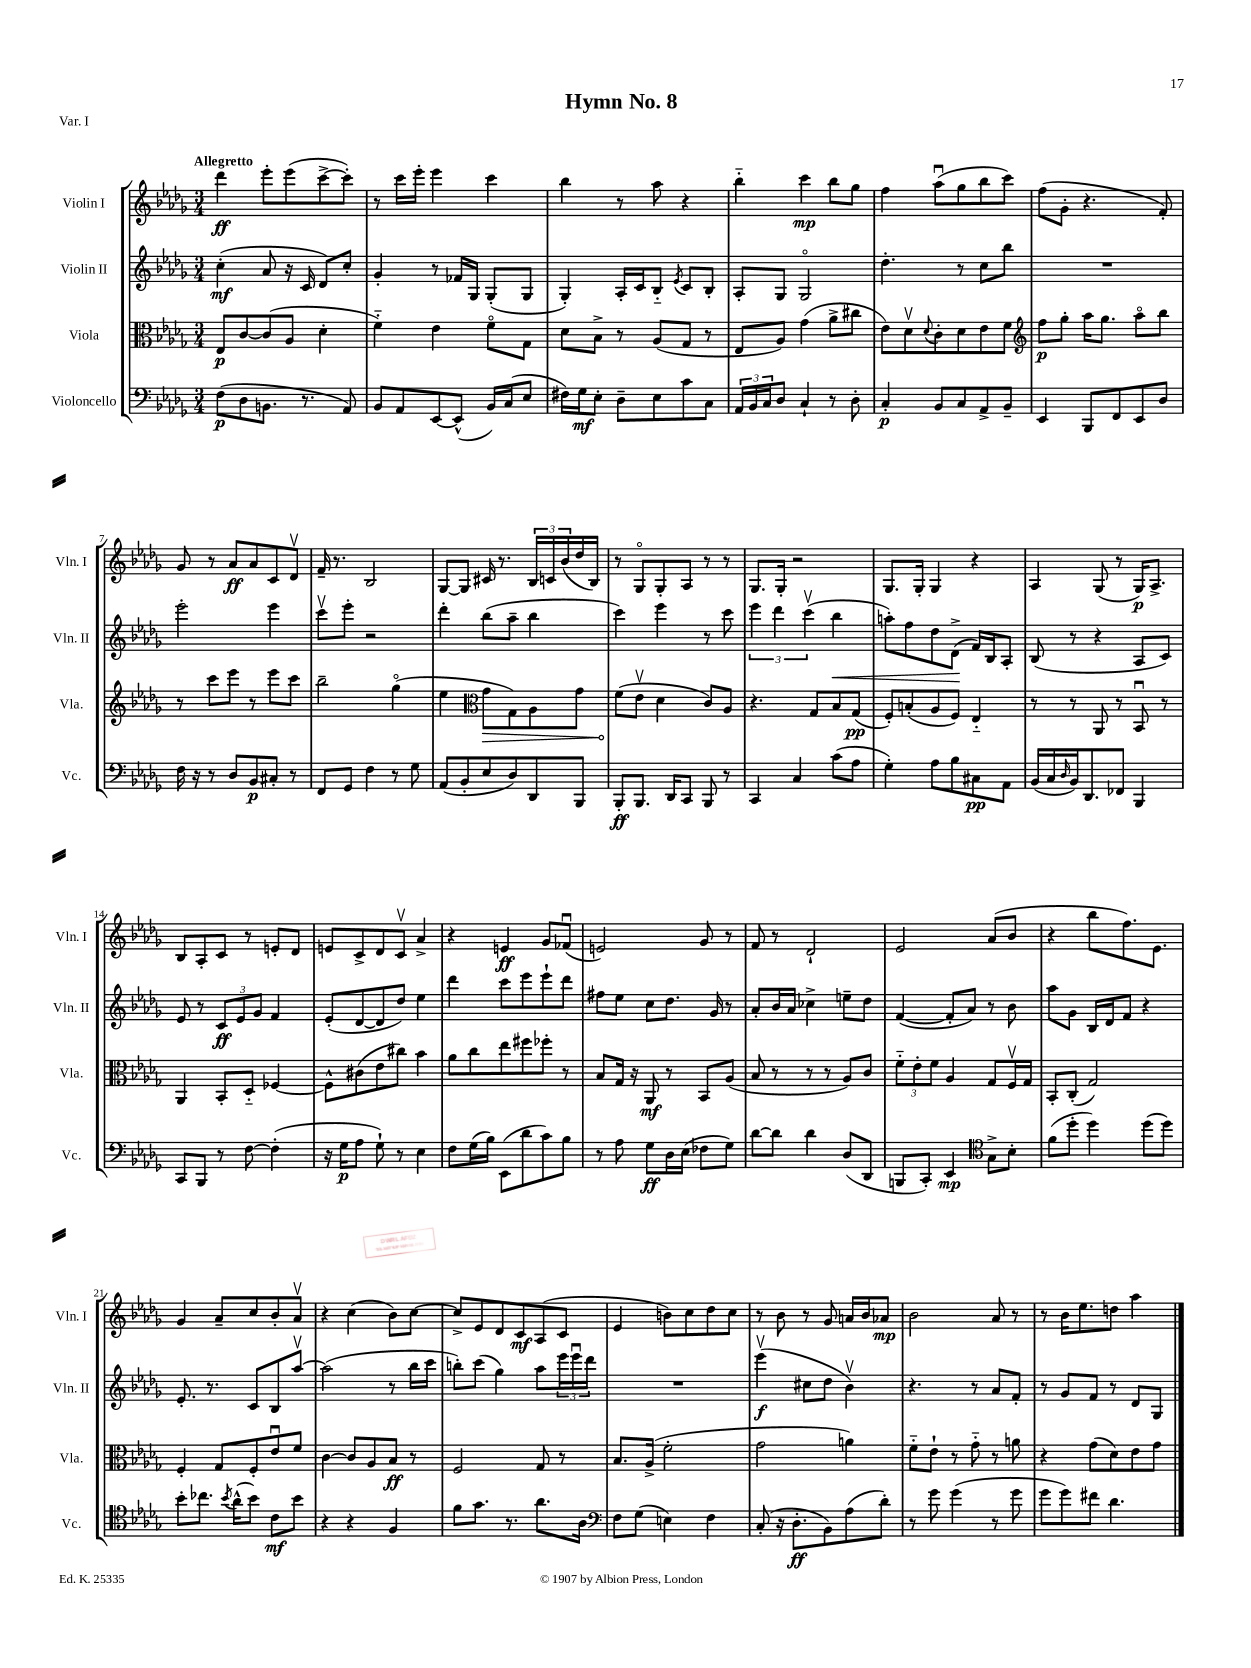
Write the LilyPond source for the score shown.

\header { title = "Hymn No. 8" piece = "Var. I" }
<<
\new StaffGroup <<
\new Staff = "s0" \with { instrumentName = "Violin I" shortInstrumentName = "Vln. I" } {
    \clef treble \key des \major \numericTimeSignature \time 3/4 \tempo "Allegretto"
    des'''4\ff ees'''8-. ees'''8( c'''8~-> c'''8-.) |
    r8 c'''16 ees'''16-. ees'''4 c'''4 |
    bes''4 r8 aes''8 r4 |
    bes''4-_ c'''4\mp bes''8 ges''8 |
    f''4 aes''8\downbow( ges''8 bes''8 c'''8) |
    f''8( ges'8-. r4. f'8-.) |
    ges'8 r8 aes'8\ff aes'8 c'8 des'8\upbow |
    f'16-- r8. bes2 |
    ges8~ ges8 cis'16 r8. \tuplet 3/2 { bes16 c'16 bes'16( } des''16 bes16) |
    r8 ges8\flageolet ges8-. aes8 r8 r8 |
    ges8. ges16-. r2 |
    ges8. ges16-. ges4 r4 |
    aes4 ges8( r8 ges16\p) aes8.-> |
    bes8 aes8-. c'8 r8 e'8-. des'8 |
    e'8 c'8-> des'8 c'8\upbow aes'4-> |
    r4 e'4\ff ges'8 fes'8\downbow( |
    e'2) ges'8 r8 |
    f'8 r8 des'2-! |
    ees'2 aes'8( bes'8 |
    r4 bes''8 f''8.) ees'8. |
    ges'4 aes'8-- c''8 bes'8-. aes'8\upbow |
    r4 c''4( bes'8) c''8~ |
    c''8-> ees'8 des'8 c'8\mf aes8( c'8 |
    ees'4 b'8) c''8 des''8 c''8 |
    r8 bes'8 r8 ges'8 a'16 bes'16 aes'8\mp |
    bes'2 aes'8 r8 |
    r8 bes'16 ees''8. d''8 aes''4 \bar "|." |
}
\new Staff = "s1" \with { instrumentName = "Violin II" shortInstrumentName = "Vln. II" } {
    \clef treble \key des \major \numericTimeSignature \time 3/4
    c''4-.\mf( aes'8 r16 c'16 des'8) c''8-. |
    ges'4-. r8 fes'16 ges16 ges8-.( ges8 |
    ges4-.) aes16-. c'16 bes8-_ \acciaccatura { ees'8 } c'8 bes8-. |
    aes8-. ges8 ges2\flageolet |
    des''4.-. r8 c''8 bes''8 |
    R2. |
    ees'''2-. ees'''4 |
    c'''8\upbow ees'''8-. r2 |
    des'''4-. bes''8( aes''8-- bes''4 |
    c'''4) ees'''4 r8 c'''8 |
    \tuplet 3/2 { ees'''4 des'''4 c'''4\upbow( } bes''4\< |
    a''8-.) f''8 des''8 des'8->\!( f'16) bes16 aes8-. |
    bes8( r8 r4 aes8 c'8) |
    ees'8 r8 \tuplet 3/2 { c'8\ff ees'8 ges'8 } f'4 |
    ees'8-.( des'8~ des'8 des''8) ees''4 |
    des'''4 c'''8 ees'''8 ees'''8-! des'''8 |
    fis''8 ees''8 c''8 des''8. ges'16 r8 |
    aes'8-. bes'16 aes'16 ces''4-> e''8-- des''8 |
    f'4~( f'8-. aes'8) r8 bes'8 |
    aes''8 ges'8 bes16 des'16 f'8 r4 |
    ees'8.-. r8. c'8 bes8 aes''8~\upbow |
    aes''2( r8 bes''16 c'''16 |
    b''8-.) c'''8( ges''4) aes''8 \tuplet 3/2 { ees'''16 ees'''16\downbow des'''16 } |
    R2. |
    ees'''4\upbow\f( cis''8 des''8 bes'4\upbow) |
    r4. r8 aes'8 f'8-. |
    r8 ges'8 f'8 r8 des'8 ges8 \bar "|." |
}
\new Staff = "s2" \with { instrumentName = "Viola" shortInstrumentName = "Vla." } {
    \clef alto \key des \major \numericTimeSignature \time 3/4
    ees8\p c'8~ c'8( aes8 des'4-. |
    f'4-_) ees'4 f'8\flageolet ges8 |
    des'8 bes8-> r8 aes8( ges8 r8 |
    ees8 aes8) ges'4( aes'8-> cis''8 |
    ees'8) des'8\upbow \appoggiatura { des'8 } c'8-. des'8 ees'8 f'8 |
    \clef treble f''8\p ges''8-. aes''16 ges''8. aes''8\flageolet bes''8 |
    r8 c'''8 ees'''8 r8 ees'''8 c'''8 |
    bes''2-- ges''4\flageolet( |
    ees''4 \clef alto \once \override Hairpin.circled-tip = ##t ges'8\> ges8) aes8 ges'8 |
    f'8\!( ees'8\upbow des'4 c'8) aes8 |
    r4. ges8 bes8 ges8\pp( |
    f8-.) b8-.( aes8 f8) ees4-_ |
    r8 r8 aes,8 r8 bes,8\downbow r8 |
    aes,4 bes,8-. des8-_ fes4~ |
    fes8-^ cis'8( ees'8 cis''8) bes'4 |
    aes'8 c''8 ees''8 fis''8 fes''8-. r8 |
    bes8 ges16 r16 aes,8\mf r8 bes,8 aes8( |
    bes8 r8 r8 r8 aes8) c'8 |
    \tuplet 3/2 { f'8-_ ees'8-. f'8 } aes4 ges8 f16\upbow ges16 |
    bes,8-. c8-.( ges2) |
    f4-. ges8 f8-. ees'8\downbow f'8 |
    c'4~ c'8 aes8 bes8\ff r8 |
    f2 ges8 r8 |
    bes8. aes16->( f'2-. |
    ges'2 a'4) |
    f'8-_ ees'8-! r8 ges'8-_ r8 a'8 |
    r4 ges'8( des'8) ees'8 ges'8 \bar "|." |
}
\new Staff = "s3" \with { instrumentName = "Violoncello" shortInstrumentName = "Vc." } {
    \clef bass \key des \major \numericTimeSignature \time 3/4
    f8\p( des8 b,8. r8. aes,8) |
    bes,8 aes,8 ees,8~ ees,8-^( bes,16) c16( ees8 |
    fis16) ges16\mf ees8-. des8-- ees8 c'8 c8 |
    \tuplet 3/2 { aes,16 bes,16 c16 } des8 c4-! r8 des8-. |
    c4-.\p bes,8 c8 aes,8-> bes,8-- |
    ees,4 bes,,8 f,8 ees,8 des8 |
    f16 r16 r8 des8 bes,8\p cis8-. r8 |
    f,8 ges,8 f4 r8 ges8 |
    aes,8( bes,8-. ees8 des8) des,8 bes,,8 |
    bes,,8-.\ff bes,,8. des,16 c,8 bes,,8 r8 |
    c,4 c4 c'8( aes8 |
    ges4-.) aes8 bes8 cis8\pp aes,8 |
    bes,16( c16 \grace { des16 } bes,16) des,8. fes,8 bes,,4 |
    c,8 bes,,8 r8 f8~ f4-.( |
    r16 ges16\p aes8 ges8-!) r8 ees4 |
    f8 ges16( bes16) ees,8( des'8 c'8) bes8 |
    r8 aes8 ges8\ff des16 ees16( fes8 ges8) |
    des'8~ des'8 des'4 des8( des,8 |
    b,,8 c,8-.) ees,4\mp \clef tenor ges8-> bes8-. |
    f'8( des''8-. des''4) des''8( des''8) |
    bes'8-. ces''8. \acciaccatura { bes'8 } aes'16-^( bes'8) c'8\mf bes'8 |
    r4 r4 f4 |
    f'8 ges'8. r8. aes'8. aes16 |
    \clef bass f8 ges8( e4) f4 |
    c8-.( r16 des8.-.\ff bes,8) aes8( des'8-.) |
    r8 ges'8 ges'4( r8 ges'8 |
    ges'8 ges'8) fis'8 des'4. \bar "|." |
}
>>
>>
